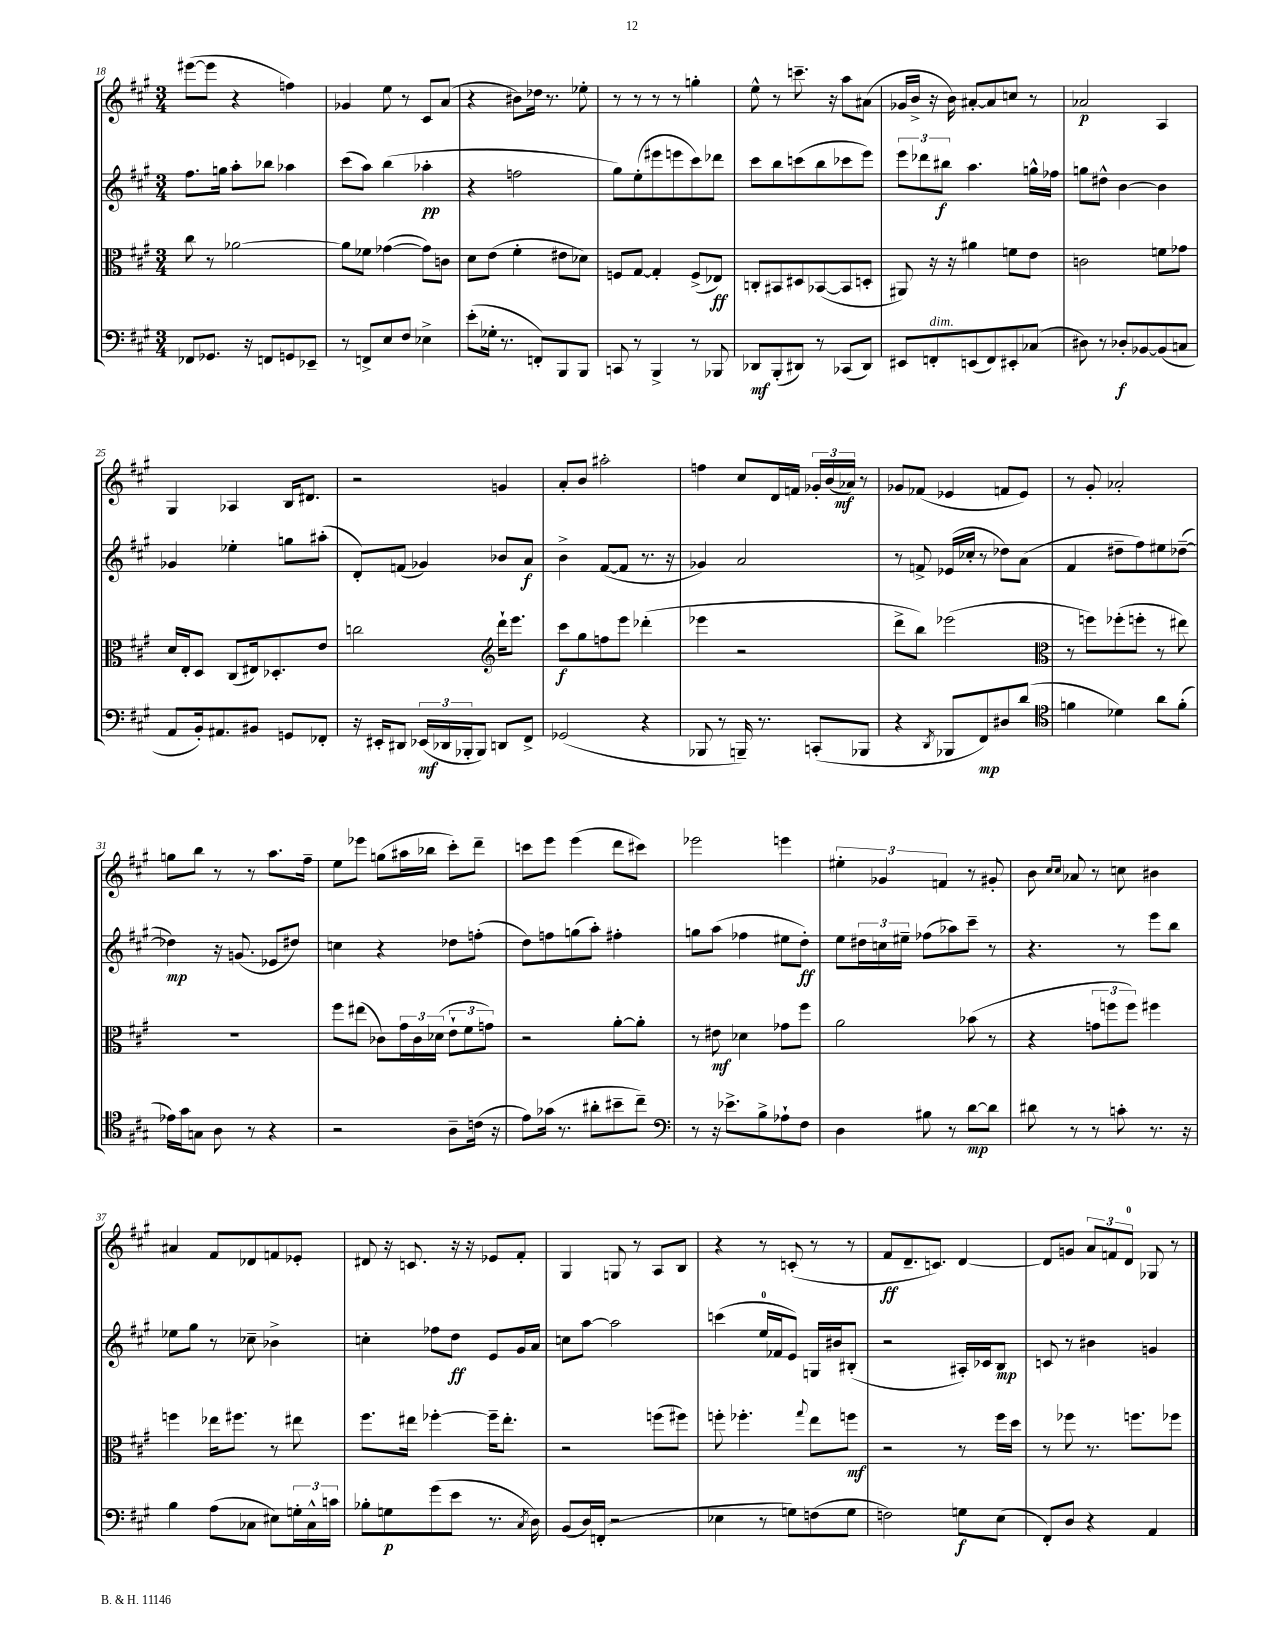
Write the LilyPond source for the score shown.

<<
\new StaffGroup <<
\new Staff = "s0" {
    \clef treble \key a \major \numericTimeSignature \time 3/4
    eis'''8~( eis'''8 r4 f''4) |
    ges'4 e''8 r8 cis'8 a'8( |
    r4 bis'8) des''16 r8. ees''8-. |
    r8 r8 r8 r8 g''4-. |
    e''8-^ r8 c'''8.-- r16 a''8 ais'8( |
    ges'16 b'16-> r16 b'16) ais'8~-. ais'8 c''8 r8 |
    aes'2\p a4 |
    gis4 aes4 b16 dis'8. |
    r2 g'4 |
    a'8-. b'8 ais''2-. |
    f''4 cis''8 d'16 f'16 \tuplet 3/2 { ges'16-. b'16( aes'16\mf) } r8 |
    ges'8 fes'8( ees'4 f'8 ees'8) |
    r8 gis'8-. aes'2-. |
    g''8 b''8 r8 r8 a''8. fis''16-- |
    e''8 ees'''8 g''8( ais''16 bes''16 cis'''8-.) d'''8-- |
    c'''8 e'''8 e'''4( d'''8 cis'''8) |
    ees'''2 e'''4 |
    \tuplet 3/2 { eis''4-. ges'4 f'4 } r8 gis'8-. |
    b'8 \grace { cis''16 cis''16 } aes'8 r8 c''8 bis'4 |
    ais'4 fis'8 des'8 f'8 ees'8-. |
    dis'8 r16 c'8. r16 r16 ees'8 fis'8-. |
    gis4 g8 r8 a8 b8 |
    r4 r8 c'8-.( r8 r8 |
    fis'8\ff d'8.-- c'8.) d'4~ |
    d'8 g'8 \tuplet 3/2 { a'8 f'8 d'8-0 } ges8 r8 \bar "|." |
}
\new Staff = "s1" {
    \clef treble \key a \major \numericTimeSignature \time 3/4
    fis''8. g''16 a''8-. bes''8 aes''4 |
    cis'''8( a''8) b''4( aes''4-.\pp |
    r4 f''2 |
    gis''8) e''8-.( eis'''8 e'''8 cis'''8) des'''8 |
    cis'''8 b''8 c'''8( b''8 ces'''8 e'''8) |
    \tuplet 3/2 { e'''8 des'''8 bis''8\f } a''4. g''16-^ fes''16 |
    g''8 dis''8-^ b'4~ b'4 |
    ges'4 ees''4-. g''8 ais''8-.( |
    d'8-.) f'8( ges'4) bes'8 a'8\f |
    b'4-> fis'8~( fis'8 r8. r16 |
    ges'4) a'2 |
    r8 f'8-> ees'16( ces''16-. r8 des''8) a'8( |
    fis'4 dis''8-- fis''8) eis''8 des''8~--( |
    des''4\mp) r16 g'8.( ees'8 dis''8) |
    c''4 r4 des''8 f''8-.( |
    d''8) f''8 g''8( a''8-.) fis''4-. |
    g''8 a''8( fes''4 eis''8 d''8-.\ff) |
    e''8 \tuplet 3/2 { dis''16 c''16 eis''16-- } fes''8( aes''8) cis'''8-- r8 |
    r4. r8 e'''8 b''8 |
    ees''8 gis''8 r8 ces''8-- bes'4-> |
    c''4-. fes''8 d''8\ff e'8 gis'16 a'16 |
    c''8 a''8~ a''2 |
    c'''4( e''16-0 fes'16 e'8) g16 bis'16 bis8-.( |
    r2 ais16-.) ces'16 b8\mp |
    c'8 r8 bis'4 g'4 \bar "|." |
}
\new Staff = "s2" {
    \clef alto \key a \major \numericTimeSignature \time 3/4
    cis''8 r8 aes'2~ |
    aes'8 fes'8 ges'4~( ges'8) c'8 |
    d'8 e'8( fis'4-. eis'8 des'8) |
    f8 gis8~ gis4-. f8->( ees8\ff) |
    c8-. bis,8 dis8 bes,8~( bes,8 d8-. |
    ais,8) r16 r16 ais'4 f'8 e'8 |
    c'2 f'8 ges'8 |
    d'16 e16-. d8 cis8( eis16) des8.-. e'8 |
    c''2 \clef treble d'''16-! e'''8. |
    cis'''8\f gis''8 f''8 e'''8 des'''4-.( |
    ees'''4 r2 |
    d'''8-> b''8) ees'''2( |
    \clef alto r8 f''8) fes''8-.( f''8-. r8 eis''8) |
    R2. |
    fis''8 eis''8( ces'8) \tuplet 3/2 { gis'16 ces'16 des'16( } \tuplet 3/2 { e'8-! fis'8 g'8) } |
    r2 a'8~-. a'8-. |
    r8 eis'8\mf des'4 ges'8 fis''8 |
    a'2 bes'8( r8 |
    r4 \tuplet 3/2 { g'8 f''8 f''8) } fis''4 |
    f''4 ees''16 fis''8. r8 eis''8 |
    fis''8. eis''16 fes''4~-. fes''16-- eis''8.-. |
    r2 f''8( fis''8) |
    f''8-. fes''4.-. \appoggiatura { gis''8 } e''8 f''8\mf |
    r2 r8 fis''16 d''16 |
    r8 fes''8 r8. f''8. fes''8 \bar "|." |
}
\new Staff = "s3" {
    \clef bass \key a \major \numericTimeSignature \time 3/4
    fes,8 ges,8. r16 f,8 g,8 ees,8-- |
    r8 f,8-> e8 fis8 ees4-> |
    e'8-.( ges16-. r8. f,8-.) b,,8 b,,8 |
    c,8 r8 b,,4-> r8 bes,,8 |
    des,8\mf b,,8-.( dis,8) r8 ces,8( dis,8) |
    eis,8 f,8-.^\markup { \italic "dim." } e,8( f,8) eis,8-. ces8( |
    dis8) r8 des8-.\f bes,8~ bes,8( c8 |
    a,8 b,16-.) ais,8. bis,8 g,8 fes,8-. |
    r16 eis,16-. dis,8 \tuplet 3/2 { ees,16\mf( des,16 bes,,16-. } bes,,8) d,8 fis,8-> |
    ges,2( r4 |
    bes,,8 r8 b,,16--) r8. c,8-.( bes,,8 |
    r4 \acciaccatura { d,8 } bes,,8 fis,8\mp) dis8 d'8( |
    \clef tenor f'4 des'4) a'8 f'8-.( |
    ees'16) gis'16 g8 a8 r8 r4 |
    r2 a8-- c'16( r16 |
    e'8) ges'16( r8. ais'8-. bis'8-- cis''8--) |
    \clef bass r8 r16 ees'8.-> b8-> aes8-! fis8 |
    d4 bis8 r8 d'8~\mp d'8 |
    dis'8 r8 r8 c'8-. r8. r16 |
    b4 a8( ces8 eis8) \tuplet 3/2 { g16-. ces16-^ c'16 } |
    bes8-. g8\p gis'8( e'8 r8. \acciaccatura { cis8 } d16) |
    b,8( d16) f,16-.( r2 |
    ees4 r8 g8) f8( g8 |
    f2) g8\f e8( |
    fis,8-.) d8 r4 a,4 \bar "|." |
}
>>
>>
\layout { \context { \Score currentBarNumber = #18 } }
